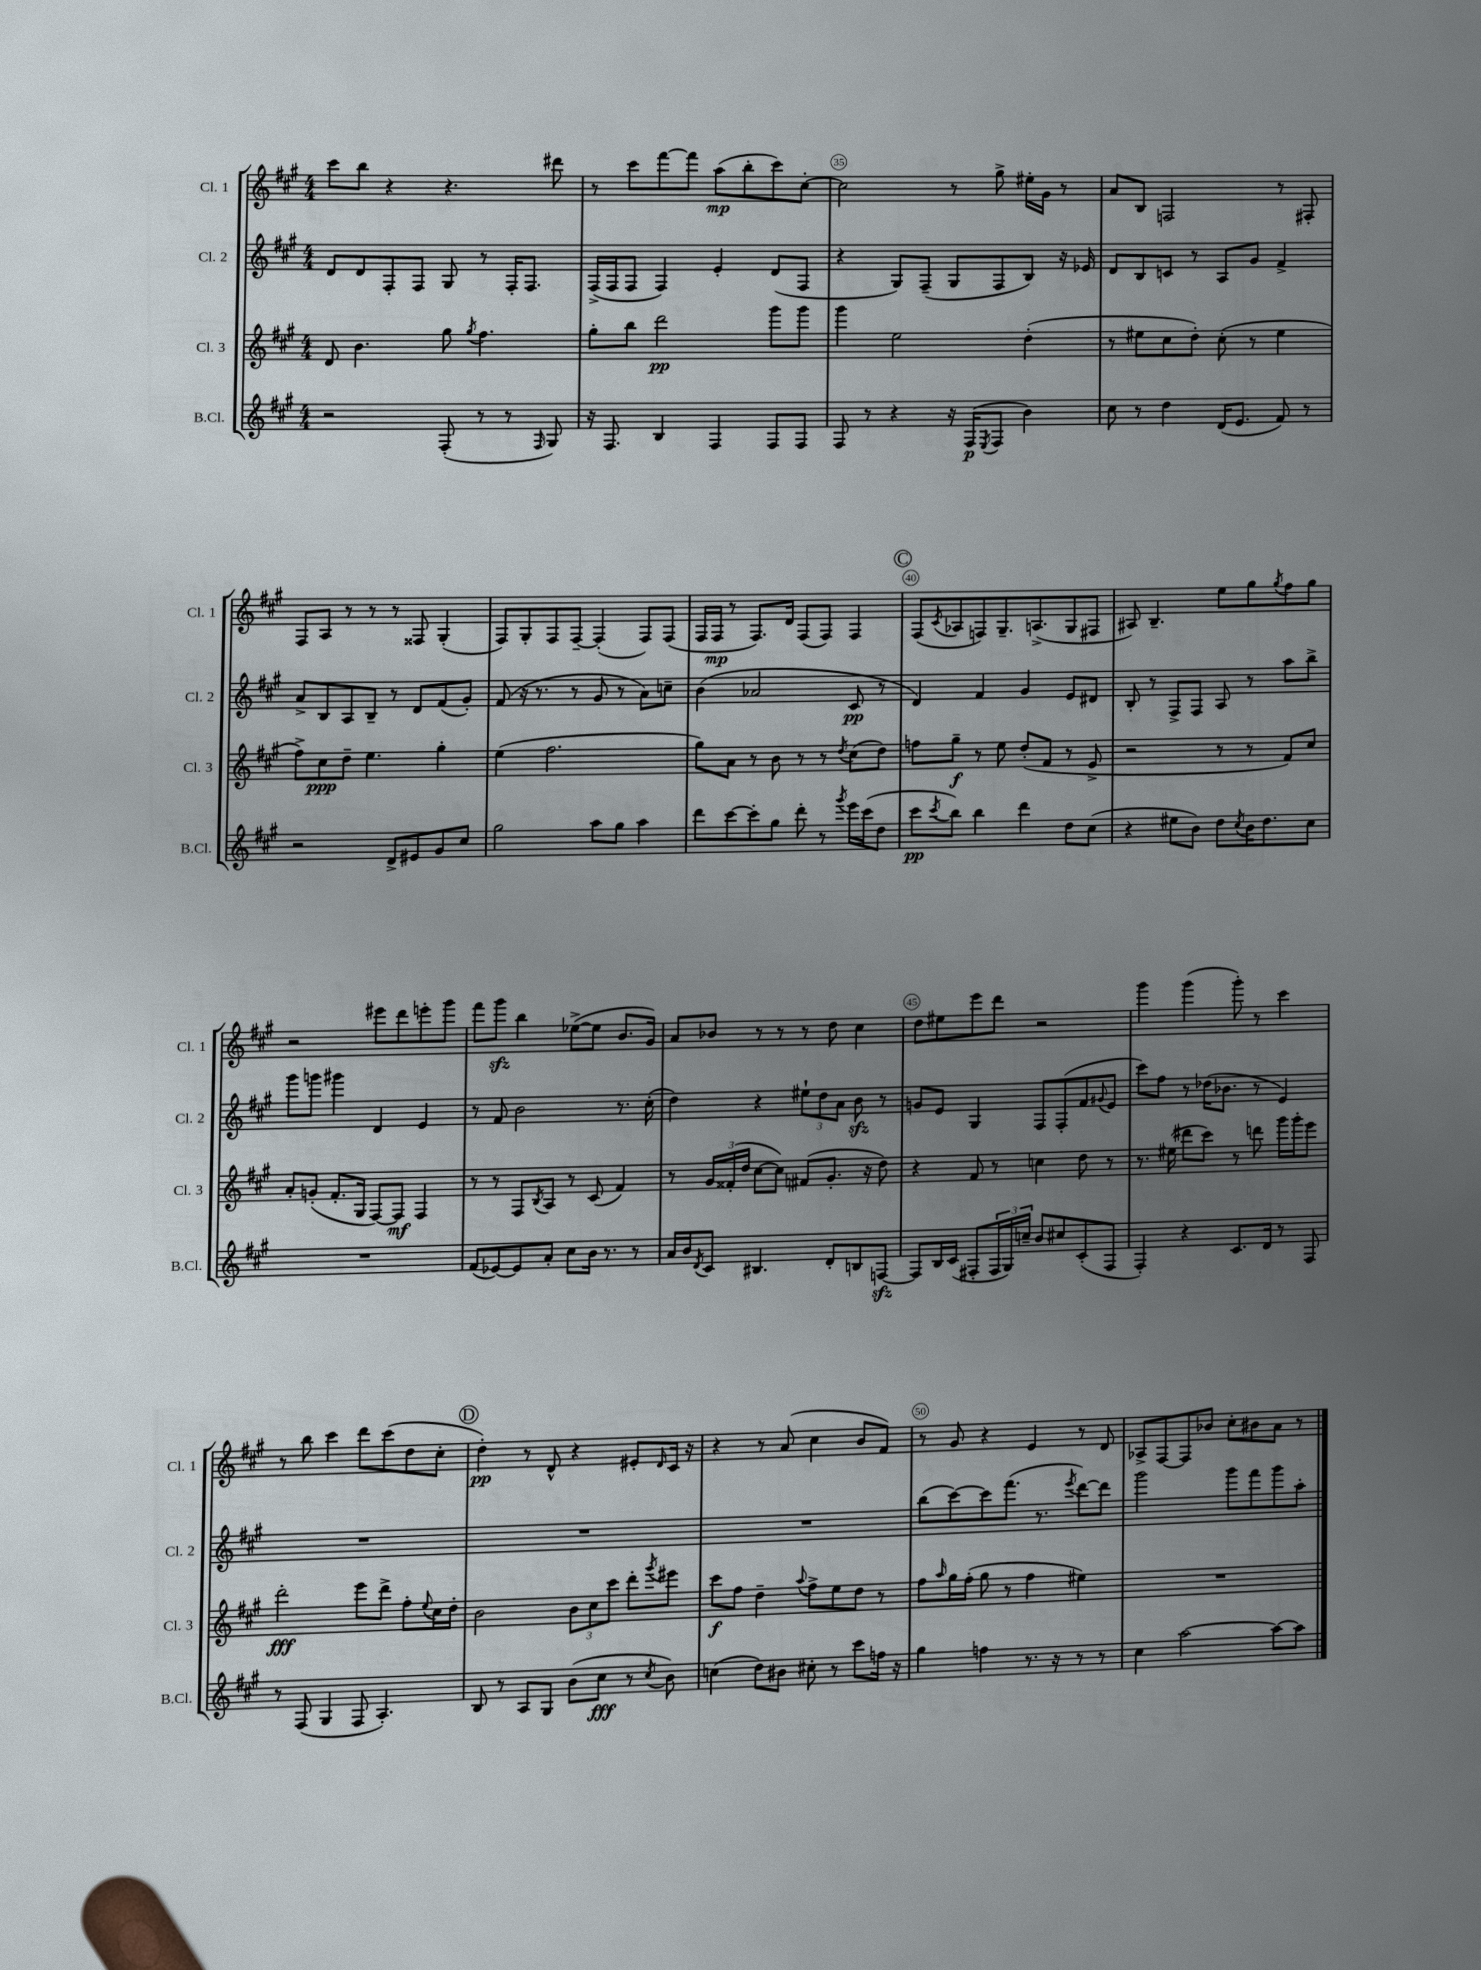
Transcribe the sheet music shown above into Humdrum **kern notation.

**kern	**kern	**kern	**kern
*staff4	*staff3	*staff2	*staff1
*clefG2	*clefG2	*clefG2	*clefG2
*k[f#c#g#]	*k[f#c#g#]	*k[f#c#g#]	*k[f#c#g#]
*M4/4	*M4/4	*M4/4	*M4/4
2r	8d	8d	8ccc#
.	4.b	8d	8bb
.	.	8F#'	4r
.	.	8F#	.
(8F#'	8gg#	8G#	4.r
.	8qgg#	.	.
8r	4.ff#	8r	.
8r	.	16F#'	.
.	.	8.F#	.
16qqF#	.	.	.
8G#)	.	.	8ddd#
=	=	=	=
16r	8gg#'	(16F#^	8r
8.F#	.	16F#	.
.	8bb	8F#	8ccc#
4B	2ddd	4F#)	[8fff#
.	.	.	8fff#]
4F#	.	4e'	(8aa
.	.	.	8bb'
8F#	8ggg#	(8d	8ccc#)
8F#	8ggg#	8F#	[8cc#'
=	=	=	=
8F#	4ggg#	4r	2cc#]
8r	.	.	.
4r	2ee	8G#)	.
.	.	(8F#~	.
16r	.	8G#	8r
(16F#	.	.	.
8qE	.	.	.
8F#	.	8F#	8gg#^
4b)	(4dd'	8B)	16ee#'
.	.	.	16g#
.	.	16r	8r
.	.	16e-	.
=	=	=	=
8cc#	8r	8d	8a
8r	8ee#	8B	8B
4dd	8cc#	8c	2F
.	8dd')	8r	.
(16d	(8cc#'	8A	.
8.e	.	.	.
.	8r	8g#	.
8f#)	4ee#	4f#^	8r
8r	.	.	8F#'
=	=	=	=
2r	8ff#^)	8a^	8F#
.	8cc#	8B	8A
.	8dd~	8A	8r
.	4.ee	8B~	8r
8d^	.	8r	8r
8e#	.	8d	8F##
8g#	4gg#'	(8f#	(4G#'
8cc#	.	8g#')	.
=	=	=	=
2gg#	(4ee	(8f#	8F#)
.	.	16r	8G#'
.	.	8.r	.
.	2.ff#	.	8F#
.	.	8r	[8F#~
8aa	.	8g#	(4F#']
8gg#	.	8r	.
4aa	.	8a)	8F#)
.	.	8cc~	(8F#
=	=	=	=
8ddd	8gg#)	(4b	16F#
.	.	.	16F#
[8ccc#	8a	.	8r
8ccc#']	8r	2a-	8.F#)
8gg#	8b	.	.
.	.	.	16d
8ddd'	8r	.	(8F#
8r	8r	.	8F#)
8qggg#	8qdd	.	.
16eee	(8cc#	8c#	4F#
(16ccc#	.	.	.
8dd	8dd)	8r	.
=	=	=	=
8ccc#	8ff	4d)	(8F#
8qccc#	.	.	8qc#
8bb)	8gg#~	.	8A-
4bb	8r	4f#	8F)
.	8ee	.	8.G#~
4ddd	(8dd'	4g#	.
.	.	.	(8.A^
.	8f#	.	.
8dd	8r	8e	8G#
(8cc#	8e^	8d#	8F#
=	=	=	=
4r	2r	8B'	8A#)
.	.	8r	4.B~
8ee#	.	8F#^	.
8b)	.	8F#	.
8dd	8r	8A	8ee
8qcc#	.	.	.
16b	8r	8r	8gg#
8.dd	.	.	.
.	.	.	8qgg#
.	8f#)	8aa	8ff#
8cc#	8cc#	8bb^	8gg#
=	=	=	=
1r	8a'	8ggg#	2r
.	(8g'	8ggg	.
.	8.f#'	4ggg#	.
.	16G#	.	.
.	[8F#)	4d	8eee#
.	8F#]	.	8ddd
.	4F#	4e	8eee'
.	.	.	8ggg#
=	=	=	=
(8f#	8r	8r	8fff#
[8e-)	8r	8f#	8ggg#
8e-]	8F#	2b	4bb
.	8qB	.	.
8a'	8A	.	.
8cc#	8r	.	([8ee-^
16b	(8c#	.	8ee-]
8.r	.	.	.
.	4f#)	8.r	8.b
8r	.	.	.
.	.	(16cc#'	16g#)
=	=	=	=
16a	8r	4dd)	8a
16b	.	.	.
8qd	.	.	.
8c#	24g#	.	8b-
.	(24f##'	.	.
.	24dd	.	.
4.B#	[8cc#	4r	8r
.	8cc#])	.	8r
.	(8f#	12ee#`	8r
.	.	12dd	.
8d'	8.g#'	.	8dd
.	.	12a	.
8B	.	8b	4cc#
.	16r	.	.
[8F	8dd)	8r	.
=	=	=	=
8F]	4r	8g	8dd
16B	.	8e	8ee#
(16c#	.	.	.
8F#'	8f#	4G#	8eee
24F#	8r	.	8ddd
24G#)	.	.	.
24cc~	.	.	.
8b	4cc	8F#	2r
8cc#	.	(8F#'	.
(8c#'	8dd	8f#	.
.	.	8qqg#	.
8F#	8r	8e	.
=	=	=	=
4F#')	8.r	8ccc#)	4ggg#
.	.	8ff#	.
.	(16ee#	.	.
4r	8ddd#	8r	(4ggg#
.	8ccc#)	(16dd-	.
.	.	8.b-	.
8.c#	8r	.	8ggg#')
.	8ddd	8r	8r
16d	.	.	.
8r	16ggg#	4e)	4ccc#
.	16ggg#'	.	.
8F#	8eee	.	.
=	=	=	=
8r	2ddd'	1r	8r
(8F#	.	.	8bb
4G#	.	.	4ccc#
8F#	8eee	.	8ddd
4.A')	8ddd^	.	(8ccc#
.	8ff#'	.	8dd
.	8qqee	.	.
.	16cc#	.	8cc#'
.	16dd'	.	.
=	=	=	=
8B	2b	1r	4dd')
8r	.	.	.
8A	.	.	8r
8G#	.	.	8d^^
(8b	12b	.	4r
.	12cc#	.	.
8cc#	.	.	.
.	12ccc#	.	.
8r	8ddd'	.	8e#'
8qcc#	8qggg#	.	16qqd
8b)	8eee#	.	16c#
.	.	.	16r
=	=	=	=
(4cc	8ccc#	1r	4r
.	8ff#	.	.
8dd)	4dd~	.	8r
8b#	.	.	(8a
.	8qqaa	.	.
8cc#'	8ff#^	.	4cc#
8r	8ee	.	.
8ccc#	8dd	.	8b
16ff	8r	.	8f#)
16r	.	.	.
=	=	=	=
4gg#	8ff#	(8bb	8r
.	16qqaa	.	.
.	16gg#	[8ccc#)	8g#
.	(16ff#'	.	.
4ff	8gg#	8ccc#]	4r
.	8r	(8.fff#	.
8.r	4ff#	.	4e
.	.	8.r	.
16r	.	.	.
.	.	8qeee	.
8r	4ee#)	[8ddd)	8r
8r	.	8ddd]	8d
=	=	=	=
4cc#	1r	2ggg#	8A-^
.	.	.	[8F#
[2aa	.	.	8F#]
.	.	.	8b-
.	.	8ggg#	8cc#'
.	.	8fff#	8b#
8aa_	.	8ggg#	8a
8aa]	.	8aa'	8r
==	==	==	==
*-	*-	*-	*-
